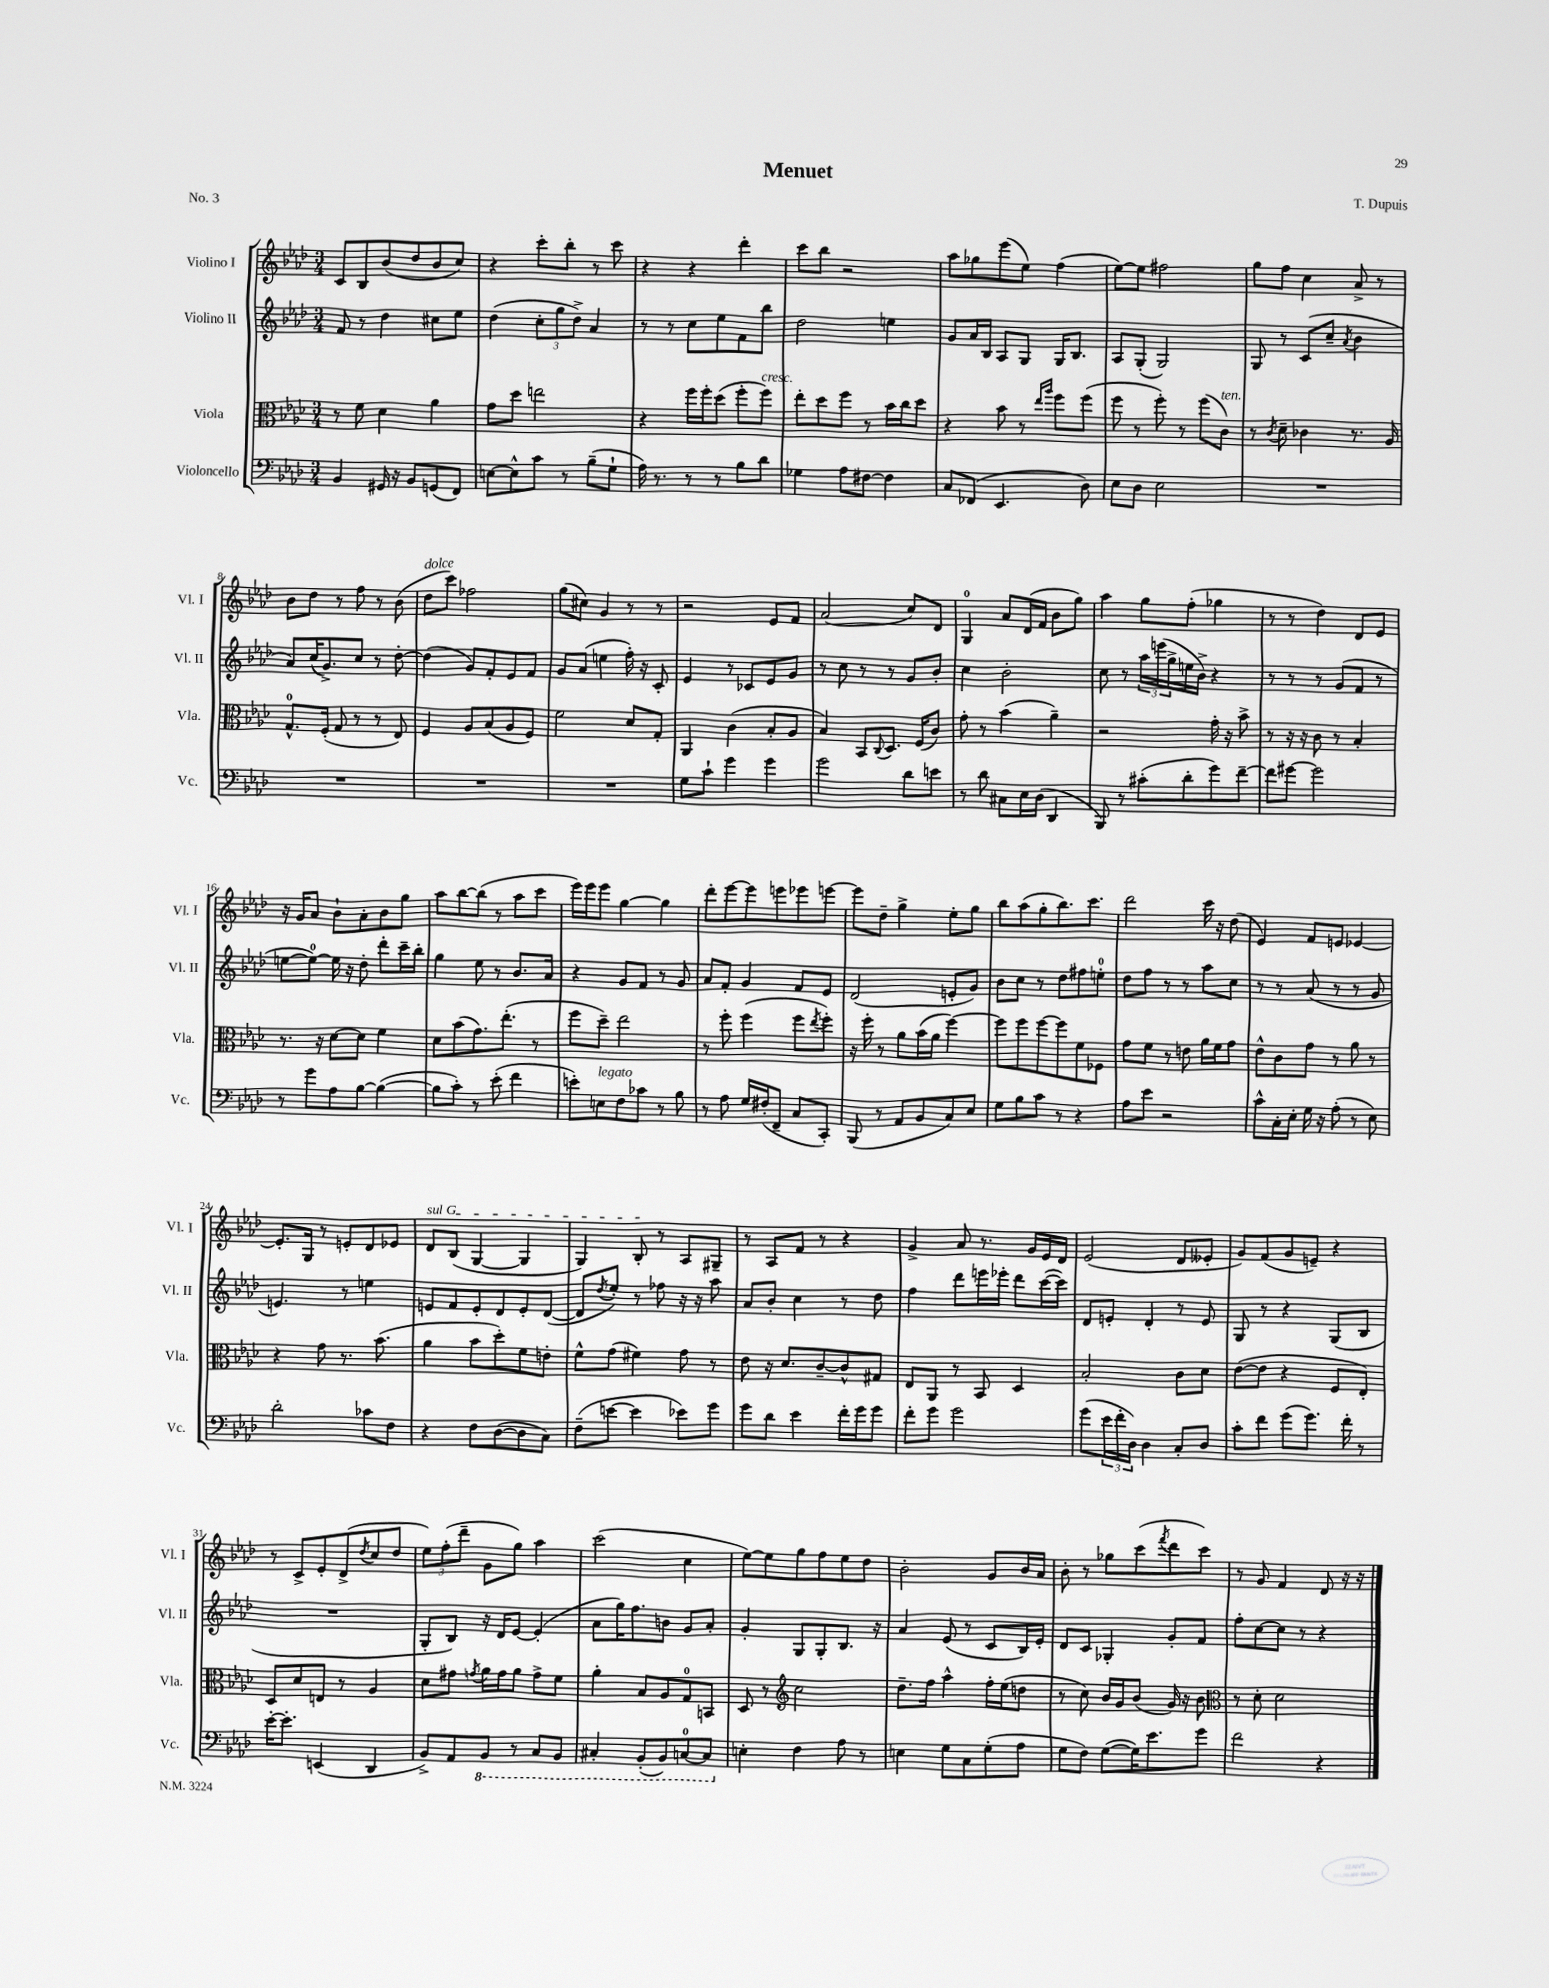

**kern	**kern	**kern	**kern
*staff4	*staff3	*staff2	*staff1
*clefF4	*clefC3	*clefG2	*clefG2
*k[b-e-a-d-]	*k[b-e-a-d-]	*k[b-e-a-d-]	*k[b-e-a-d-]
*M3/4	*M3/4	*M3/4	*M3/4
4BB-	8r	8f	8c
.	8f	8r	8B-
16GG#	4d-	4dd-	(8b-
16r	.	.	.
8BB-	.	.	8dd-
(8GG	4a-	8cc#	8b-
8FF)	.	8ee-	8cc)
=	=	=	=
[8E	8g	(4dd-	4r
8E^^]	8dd-	.	.
8c	2ee	12cc'	8ccc'
.	.	12gg	.
8r	.	.	8bb-'
.	.	12dd-^)	.
(8B-~	.	4a-	8r
8G`	.	.	8ccc
=	=	=	=
16A-)	4r	8r	4r
8.r	.	.	.
.	.	8r	.
8r	16ff	8cc	4r
.	16ff'	.	.
8r	(8dd-	8ee-	.
8B-	8ff'	8f	4ddd-'
8d-	8ff)	8bb-	.
=	=	=	=
4G-	8ee-'	2dd-	8ccc
.	8dd-	.	8bb-
8A-	8ff	.	2r
[8F#	8r	.	.
4F#]	16b-	4ee	.
.	16cc	.	.
.	8dd-	.	.
=	=	=	=
8C	4r	8g	8aa-
(8FF-	.	16a-	8gg-
.	.	16B-	.
4.EE-	8b-	8A-	(8eee-
.	8r	8G	8ee-)
.	16qqee-	.	.
.	16qqaa-	.	.
.	8ff	16G	(4ff
.	.	8.B-	.
8D-)	(8ff	.	.
=	=	=	=
8E-	8ff	8A-	[8ee-)
8D-	8r	(8G'	8ee-]
2E-	8ff')	2G)	2ff#
.	8r	.	.
.	(8ff	.	.
.	8c)	.	.
=	=	=	=
2.r	8r	8G	8gg
.	8qc	.	.
.	8d-~	8r	8ff
.	4c-	(8c	4cc
.	.	8cc~	.
.	.	8qa-	.
.	8.r	4b-	8a-^
.	.	.	8r
.	16A-	.	.
=	=	=	=
2.r	8.G^^	8a-)	8b-
.	.	(16cc	8dd-
.	(16F'	8.g^)	.
.	8G	.	8r
.	8r	8cc	8ff
.	8r	8r	8r
.	8E-)	[8dd-'	(8b-
=	=	=	=
2.r	4F	(4dd-]	8dd-
.	.	.	8ccc)
.	8A-	8g)	2ff-
.	(8B-	8f'	.
.	8A-	8e-	.
.	8F)	8f	.
=	=	=	=
2.r	2f	8g	(8gg
.	.	(8a-	8cc#)
.	.	4ee	4g
.	8d-	16ff')	8r
.	.	16r	.
.	8G'	8c'	8r
=	=	=	=
8G	4AA-	4e-	2r
8c`	.	.	.
4g	(4c	8r	.
.	.	8c-	.
4g	8B-'	8e-	8e-
.	8A-	8g	8f
=	=	=	=
2g	4B-)	8r	(2a-
.	.	8cc	.
.	8BB-	8r	.
.	8qqC	.	.
.	8.D-	8r	.
8d-	.	8g	8cc)
.	(16F	.	.
8e	8c)	8b-'	8d-
=	=	=	=
8r	8g'	4cc	4G
8d-	8r	.	.
8C#	(4b-	2b-'	8a-
16E-	.	.	(16d-
(16D-	.	.	16f
4DD-	4a-~)	.	8b-
.	.	.	8gg)
=	=	=	=
8BBB-)	2r	8cc	4aa-
8r	.	8r	.
(8c#'	.	24aa-	8gg
.	.	(24eee	.
.	.	24gg^	.
8d-'	.	16ee	(8ff'
.	.	16b-^)	.
8g)	16g'	4r	4gg-
.	16r	.	.
[8f~	8b-^	.	.
=	=	=	=
8f]	8r	8r	8r
[8g#	16r	8r	8r
.	16r	.	.
2g#]	8c	8r	4dd-)
.	8r	(8g	.
.	4B-'	8f	8d-
.	.	8r	8e-
=	=	=	=
8r	8.r	[8ee	16r
.	.	.	16g
8g	.	8ee_)	8a-
.	16r	.	.
8A-	[8d-	16ee]	8b-`
.	.	16r	.
[8B-	8d-]	8dd-'	8a-'
(4B-_	4f	8ddd-'	8b-
.	.	16ccc~	8gg
.	.	16bb-'	.
=	=	=	=
8B-]	8d-	4gg	8aa-
8c')	(8b-	.	[8bb-
8r	8.g)	8ee-	(8bb-]
(8e-'	.	8r	8r
.	(8.ee-'	.	.
4f	.	8.b-	8aa-
.	8r	.	8ccc
.	.	16a-	.
=	=	=	=
8e')	8ff	4r	16eee-)
.	.	.	16eee-
8E	8dd-~)	.	8eee-
8F	2ee-	8g	[4gg
8c-	.	8f	.
8r	.	8r	4gg]
8B-	.	8g	.
=	=	=	=
8r	8r	8a-	8ddd-'
8A-	8ff'	8f'	[8eee-
16G	(4ff	4g	8eee-]
(16F#'	.	.	.
8FF~	.	.	8eee
8C	8ff	8f	8eee-
.	8qee-	.	.
8CC')	8ff')	8e-	[8eee
=	=	=	=
(8BBB-	16r	(2d-	8eee]
.	16ff'	.	.
8r	8r	.	8dd-~
8AA-	8a-	.	4gg^
8BB-	(16b-	.	.
.	16a-	.	.
8C)	[4ff)	8e'	8ee-'
8E-	.	8g)	8gg
=	=	=	=
8G	8ff]	8b-	8bb-
8B-	8ff	8cc	(8aa-
8c	[8ff	8r	8gg'
8r	8ff]	8dd-	8.bb-)
4r	8f	8ff#	.
.	.	.	8.ccc
.	8F-	8ee'	.
=	=	=	=
8A-	8g	8dd-	2ddd-
8e-	8f	8ff	.
2r	8r	8r	.
.	8e	8r	.
.	16a-	8aa-	16ccc
.	16f	.	16r
.	8g	8cc	(8dd-
=	=	=	=
8c^^	8e-^^	8r	4e-)
16C'	8c	8r	.
16E-'	.	.	.
16G	8g	(8a-	8f
16r	.	.	.
(8A-'	8r	8r	8e
8r	8a-	8r	[4e-
8E-)	8r	8g	.
=	=	=	=
2d-'	4r	4.e)	8.e-']
.	.	.	16G
.	8g	.	8r
.	8.r	8r	8e'
8c-	.	4ee	8d-
.	(8.b-	.	.
8F	.	.	8e-
=	=	=	=
4r	4a-	8e	8d-
.	.	8f	(8B-
8F	8b-	8e'	[4G
([8D-	8dd-')	8d-	.
8D-]	8f	8e'	4G]
8C)	8e'	([8d-	.
=	=	=	=
(8F~	8f^^	8d-]	4G)
.	.	8qdd-	.
[8e	(8g	8ee-')	.
4e]	4f#)	8r	8B-'
.	.	8ff-	8r
8e-)	8g	16r	8A-
.	.	16r	.
8g	8r	8aa-	8G#~
=	=	=	=
8g	8e-	8a-	8r
8d-	16r	8b-'	8A-
.	8.d-	.	.
4e-	.	4cc	8f
.	[8c~	.	8r
16f'	8c^^]	8r	4r
16g	.	.	.
8g	8G#	8dd-	.
=	=	=	=
8f'	8E-	4ff	4g^
8g	8AA-	.	.
2g	8r	8ddd-	8a-
.	8BB-	16eee	8.r
.	.	16eee-'	.
.	4D-	8ddd-	.
.	.	.	16g
.	.	([16ccc	16e-
.	.	16ccc])	16d-
=	=	=	=
(8g	2B-'	8d-	(2e-
24e-	.	8e'	.
24f'	.	.	.
24D-)	.	.	.
4D-	.	4d-'	.
8C'	8c	8r	8d-
8D-	8d-	8e	8e--'
=	=	=	=
8c'	([8e-	8G	8g)
8f	8e-]	8r	(8f
(8g	4r	4r	8g
8.g)	.	.	8e~)
.	8F	(8G	4r
16f'	.	.	.
8r	8E-')	8B-	.
=	=	=	=
[16e-'	8D-	2.r	8r
8.e-']	.	.	.
.	8d-	.	8c^
(4EE	8E	.	8e-'
.	8r	.	(8d-^
.	.	.	8qdd-
4DD-	4A-	.	8cc
.	.	.	8dd-
=	=	=	=
8BB-^)	8d-	8G'	12ee-)
.	.	.	(12ff'
8AA-	8g#	8B-)	.
.	.	.	12ddd-~
.	8qg	.	.
8BBB-	16a-	16r	8g
.	16g	16d-	.
8r	8a-	[8e-	8gg)
8CC	8g^	(4e-']	4aa-
8BBB-	8f	.	.
=	=	=	=
4CC#'	4a-'	8a-	(2ccc
.	.	16gg)	.
.	.	8.ff	.
(8BBB-'	8B-	.	.
8BBB-)	8A-	8b	.
[8CC	8G	8g	4cc
8CC]	8BB	8a-'	.
=	=	=	=
4E'	8D-	4g'	[8ee-)
.	8r	.	8ee-]
*	*clefG2	*	*
4F	2cc	8G	8gg
.	.	8G'	8ff
8A-	.	8.B-	8ee-
8r	.	.	8dd-
.	.	16r	.
=	=	=	=
4E	8.dd-~	4a-	2b-'
.	16ff	.	.
8G	4aa-^^	(8e-	.
8C	.	8r	.
(8G'	16ff'	8c	8g
.	(16ee-	.	.
8A-	8dd	16B-)	16b-
.	.	16e-'	16a-
=	=	=	=
8G	8r	8d-	8b-'
8F)	8cc)	8c	8r
([8G	16b-	4G-'	8gg-
.	16g	.	.
16G])	(8b-	.	(8ccc
8.e-	.	.	.
.	.	.	8qfff
.	16g)	8g'	8ddd-
.	16r	.	.
8g	8b-	8f	8ccc)
=	=	=	=
*	*clefC3	*	*
2f	8r	8ff'	8r
.	8d-'	[8cc	8g
.	2d-	8cc]	4f
.	.	8r	.
4r	.	4r	8d-
.	.	.	16r
.	.	.	16r
==	==	==	==
*-	*-	*-	*-
